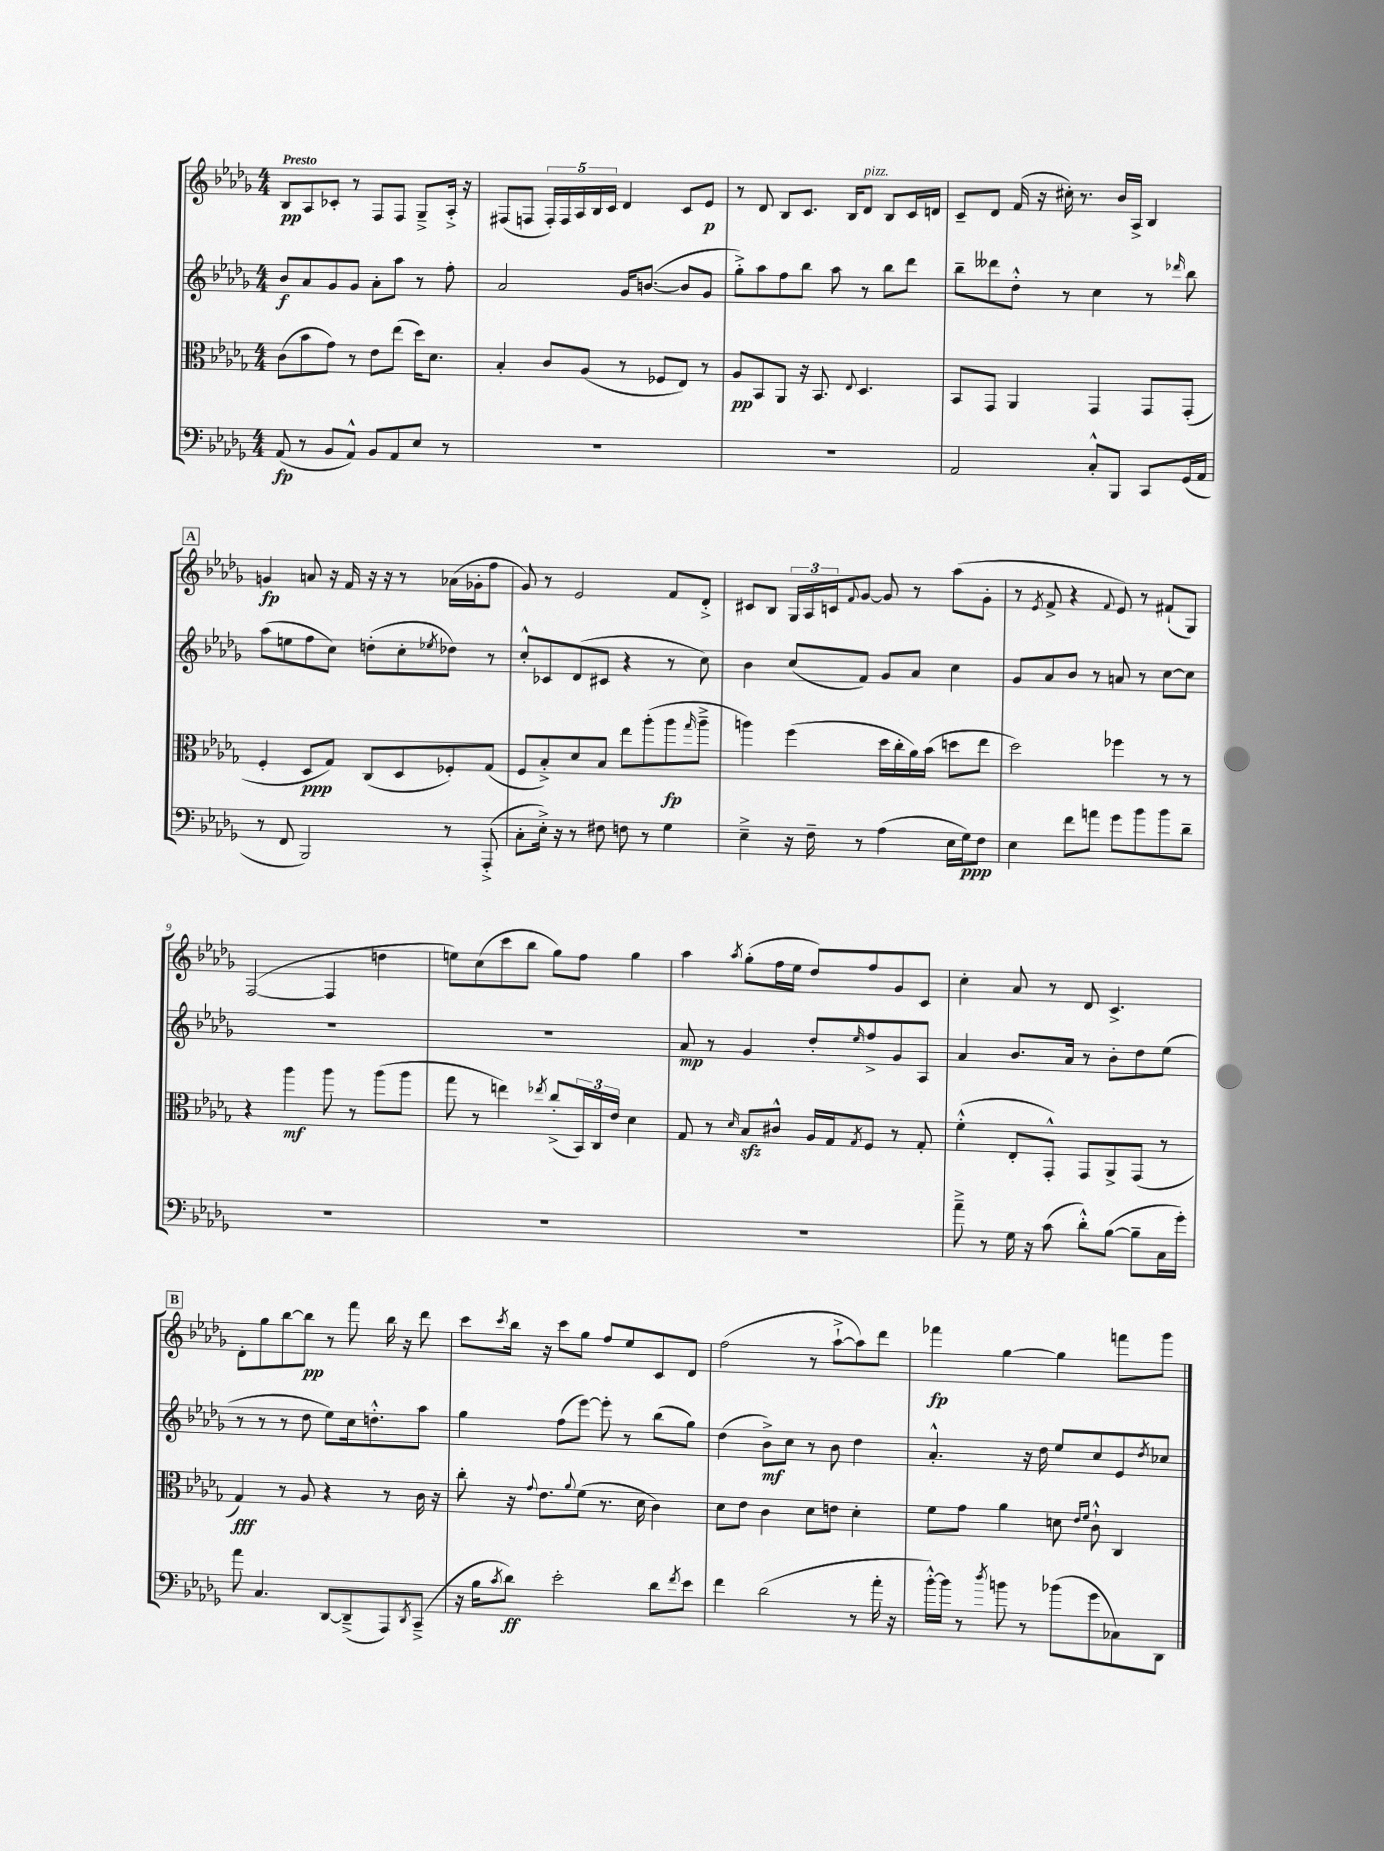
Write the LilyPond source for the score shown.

<<
\new StaffGroup <<
\new Staff = "s0" {
    \clef treble \key des \major \numericTimeSignature \time 4/4 \tempo "Presto"
    bes8\pp aes8 ces'8-. r8 f8 f8 ges8---> aes16-.-> r16 |
    fis8( f8 \tuplet 5/4 { f16-.) f16 aes16 bes16 c'16 } des'4 c'8 ees'8\p |
    r8 des'8 bes8 c'8. bes16 des'8^\markup { \italic "pizz." } bes8 c'16 d'16 |
    c'8-- des'8 f'16( r16 cis''16-.) r8. bes'16 aes16-> bes4 |
    \mark \markup { \box "A" } g'4\fp a'8 r16 f'16 r16 r16 r8 aes'16( ges'16-. f''8 |
    ges'8) r8 ees'2 f'8 des'8-.-> |
    cis'8 bes8 \tuplet 3/2 { ges16 aes16 c'16 } \appoggiatura { f'8 } ges'8~ ges'8 r8 aes''8( ges'8-. |
    r8 \acciaccatura { ees'8 } f'8-> r4 \appoggiatura { f'8 } ees'8) r8 fis'8-!( ges8) |
    f2~( f4 d''4 |
    e''8) c''8( c'''8 bes''8 ges''8) f''8 ges''4 |
    aes''4 \acciaccatura { aes''8 } ges''8-.( f''16 ees''16 des''8) f''8 ges'8 c'8 |
    c''4-. aes'8 r8 des'8 c'4.-> |
    \mark \markup { \box "B" } des'8-. ges''8 bes''8~ bes''8\pp r8 f'''8 bes''16 r16 des'''8 |
    c'''8 \acciaccatura { c'''8 } bes''16 r16 c'''8 ges''8 f''8 ees''8 c'8 des'8 |
    f''2( r8 aes''8~-!-> aes''8) des'''8 |
    fes'''4\fp ges''4~ ges''4 f'''8 ges'''8 \bar "|." |
}
\new Staff = "s1" {
    \clef treble \key des \major \numericTimeSignature \time 4/4
    bes'8\f aes'8 ges'8 ges'8 aes'8-. aes''8 r8 f''8-. |
    aes'2 ges'16 b'8.~( b'8 ges'8 |
    ges''8-.->) aes''8 f''8 bes''8 aes''8 r8 bes''8 des'''8 |
    bes''8-- deses'''8 des''8-.-^ r8 c''4 r8 \grace { des'''16 } bes''8 |
    \mark \markup { \box "A" } aes''8( e''8 f''8 c''8) d''8-.( c''8-. \acciaccatura { ees''8 } des''8) r8 |
    c''8-.-^ ces'8 des'8( cis'8 r4 r8 c''8) |
    bes'4 c''8( f'8) ges'8 aes'8 c''4 |
    ges'8 aes'8 bes'8 r8 a'8 r8 c''8~ c''8 |
    R1 |
    R1 |
    aes'8\mp r8 ges'4 des''8-. \grace { ees''16 } f''8-> ges'8 aes8 |
    aes'4 bes'8. aes'16 r8 bes'8-. des''8 ees''8( |
    \mark \markup { \box "B" } r8 r8 r8 des''8 ees''8) c''16 d''8.-.-^ aes''8 |
    ges''4 f''8( ees'''8~) ees'''8-. r8 bes''8( ges''8) |
    des''4( bes'8->\mf) c''8 r8 bes'8 des''4 |
    aes'4.-.-^ r16 des''16 ees''8 c''8 ees'8 \acciaccatura { des''8 } ces''8 \bar "|." |
}
\new Staff = "s2" {
    \clef alto \key des \major \numericTimeSignature \time 4/4
    c'8( bes'8 ges'8) r8 ees'8 ees''8( des''16) des'8. |
    bes4-. c'8 aes8( r8 fes8 ees8) r8 |
    aes8\pp bes,8 aes,8 r16 bes,8. \appoggiatura { ees8 } des4. |
    bes,8 ges,8 aes,4 ges,4 ges,8 ges,8-.( |
    \mark \markup { \box "A" } f4-. des8\ppp ges8) c8( des8 fes8-.) ges8( |
    f8 bes8-.->) des'8 bes8 ees''8 aes''8-.( aes''8\fp \grace { ges''16 } aes''8---> |
    a''4) f''4( des''16 c''16-. aes'16) bes'16( d''8 ees''8 |
    des''2) fes''4 r8 r8 |
    r4 aes''4\mf aes''8 r8 aes''8( aes''8 |
    ges''8 r8 e''4) \acciaccatura { ees''8 } c''8-.->( \tuplet 3/2 { bes,16) c16 ees'16 } des'4 |
    ges8 r8 \grace { des'16 } bes8\sfz cis'8-^ aes16 ges16 \acciaccatura { ges8 } f8 r8 ges8-. |
    f'4-.-^( ees8-. ges,8-.-^) ges,8 aes,8-> ges,8( r8 |
    \mark \markup { \box "B" } ges4\fff) r8 aes8 r4 r8 c'16 r16 |
    c''8-. r16 \appoggiatura { ges'8 } ees'8. \appoggiatura { aes'8 } f'8( r8. des'16 c'4) |
    des'8 ees'8 c'4 des'8 e'8 des'4-. |
    f'8 ges'8 aes'4 d'8 \grace { ees'16 f'16 } c'8-!-^ c4 \bar "|." |
}
\new Staff = "s3" {
    \clef bass \key des \major \numericTimeSignature \time 4/4
    aes,8\fp( r8 bes,8 aes,8-^) bes,8 aes,8 ees8 r8 |
    R1 |
    R1 |
    aes,2 c8-.-^ bes,,8 c,8 ges,16( aes,16 |
    \mark \markup { \box "A" } r8 f,8 bes,,2) r8 aes,,8-.->( |
    c8-. ees16-.->) r16 r8 fis8 f8 r8 ges4 |
    ees4---> r16 f16-- r8 aes4( ees16 ges16\ppp) f8 |
    ees4 f'8 a'8 ges'8 bes'8 bes'8 des'8-- |
    R1 |
    R1 |
    R1 |
    aes'8---> r8 ges16 r16 c'8( des'8-.-^) bes8~( bes8-- c16 ges'16-.) |
    \mark \markup { \box "B" } aes'8 c4. des,8~ des,8--->( aes,,8) \acciaccatura { des,8 } c,8--->( |
    r16 bes16 \acciaccatura { c'8 } des'8\ff) ees'2-. des'8 \acciaccatura { f'8 } ees'8 |
    f'4 des'2( r8 aes'16-. r16 |
    bes'16~-.-^) bes'16 r8 \acciaccatura { des''8 } b'8 r8 bes'8( ges'8 ces8) des,8 \bar "|." |
}
>>
>>
